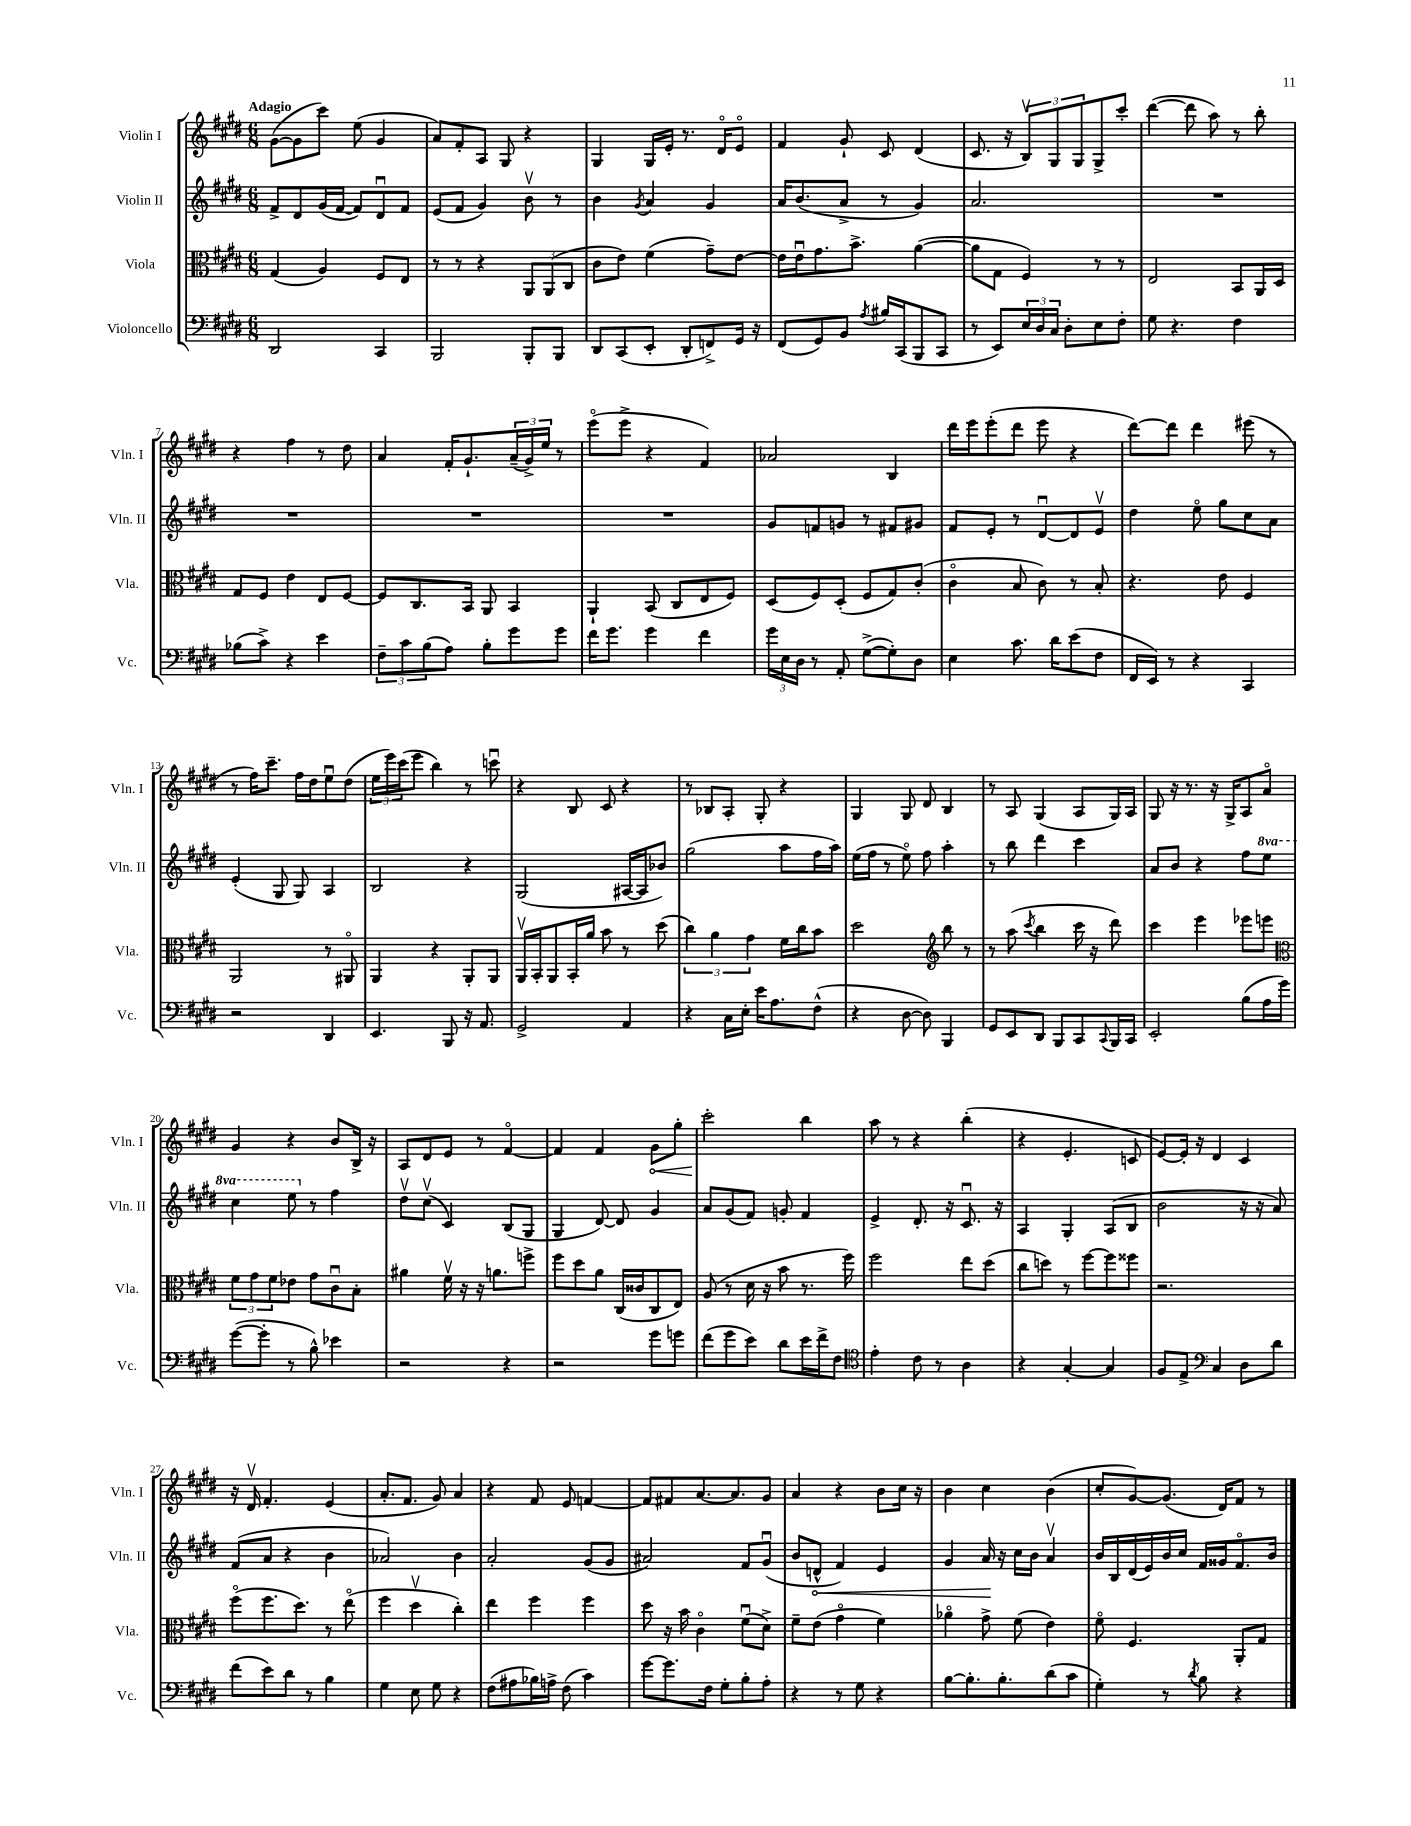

**kern	**kern	**kern	**kern
*staff4	*staff3	*staff2	*staff1
*clefF4	*clefC3	*clefG2	*clefG2
*k[f#c#g#d#]	*k[f#c#g#d#]	*k[f#c#g#d#]	*k[f#c#g#d#]
*M6/8	*M6/8	*M6/8	*M6/8
2DD#/	(4G#/	8f#^/L	([8g#\L
.	.	8d#/	8g#\]
.	4A/)	(16g#/L	8ccc#\J)
.	.	[16f#/JJ	.
.	.	8f#/]L)	(8ee\
4CC#/	8F#/L	8d#u/	4g#/
.	8E/J	8f#/J	.
=	=	=	=
2BBB/	8r	(8e/L	8a/L)
.	8r	8f#/J	8f#'/
.	4r	4g#/)	8A/J
.	.	.	8G#/
8BBB'/L	12AA/L	8bv\	4r
.	(12AA/	.	.
8BBB/J	.	8r	.
.	12C#/J	.	.
=	=	=	=
8DD#/L	8c#\L	4b\	4G#/
(8CC#/	8e\J)	.	.
.	.	8qg#/	.
8EE'/J	(4f#\	4a/	16G#/LL
.	.	.	16e'/JJ
8DD#'/L	.	.	8.r
8FF^/)	8g#~\L)	4g#/	.
.	.	.	16d#o/LK
16GG#/Jk	[8e\J	.	8eo/J
16r	.	.	.
=	=	=	=
(8FF#/L	16e\]LL	16a/LK	4f#/
.	16eu\J	(8.b/	.
8GG#/)	8.g#\	.	.
8BB/J	.	8a^/J	8g#`/
.	8.b^\J	.	.
8qA/	.	.	.
16B#/LL	.	8r	8c#/
(16CC#/J	.	.	.
8BBB/	([4a\	4g#/)	(4d#/
8CC#/J	.	.	.
=	=	=	=
8r	8a\]L	2.a/	8.c#/
8EE/L)	8G#\J	.	.
.	.	.	16r
24E/L	4F#/)	.	12Bv/L)
24D#/	.	.	.
24C#/JJ	.	.	12G#/
8D#'\L	.	.	.
.	.	.	12G#/
8E\	8r	.	8G#^/
8F#'\J	8r	.	8ccc#'/J
=	=	=	=
8G#\	2E/	2.r	([4ddd#\
4.r	.	.	.
.	.	.	8ddd#\]
.	.	.	8aa\)
4F#\	8BB/L	.	8r
.	16AA/L	.	8bb'\
.	16D#/JJ	.	.
=	=	=	=
(8B-\L	8G#/L	2.r	4r
8c#^\J)	8F#/J	.	.
4r	4e\	.	4ff#\
4e\	8E/L	.	8r
.	[8F#/J	.	8dd#\
=	=	=	=
12F#~\L	8F#/]L	2.r	4a/
12c#\	.	.	.
.	8.C#/	.	.
(12B\	.	.	.
8A\J)	.	.	16f#'/LK
.	16BB/Jk	.	8.g#`/
8B'\L	8AA/	.	.
8g#\	4BB/	.	(24a~/L
.	.	.	24g#^/)
.	.	.	24ee/JJ
8g#\J	.	.	8r
=	=	=	=
16f#\LK	4AA`/	2.r	(8eeeo\L
8.g#\J	.	.	.
.	.	.	8eee^\J
4g#\	(8BB/	.	4r
.	8C#/L	.	.
4f#\	8E/	.	4f#/)
.	8F#/J)	.	.
=	=	=	=
24g#\LL	(8D#/L	8g#/L	2a-/
24E\	.	.	.
24D#\JJ	.	.	.
8r	8F#/)	8f/	.
8AA'/	(8D#'/J	8g/J	.
([8G#^\L	8F#/L	8r	.
8G#'\])	8G#/)	8f#/L	4B/
8D#\J	(8c#'/J	8g#/J	.
=	=	=	=
4E\	4c#o\	8f#/L	16ddd#\LL
.	.	.	16eee\J
.	.	8e'/J	(8eee'\
8.c#\	8B/	8r	8ddd#\J
.	8c#\)	[8d#u/L	8eee\
16d#\LK	.	.	.
(8e\	8r	8d#/]	4r
8F#\J	8B'/	8ev/J	.
=	=	=	=
16FF#/LL	4.r	4dd#\	[8ddd#\L)
16EE/JJ)	.	.	.
8r	.	.	8ddd#\]J
4r	.	8eeo\	4ddd#\
.	8e\	8gg#\L	.
4CC#/	4F#/	8cc#\	(8eee#\
.	.	8a\J	8r
=	=	=	=
2r	2AA/	(4e'/	8r
.	.	.	16ff#\LK)
.	.	.	8.ccc#~\J
.	.	8G#/	.
.	.	8G#/)	16ff#\LL
.	.	.	16dd#\J
4DD#/	8r	4A/	8eeu\
.	8AA#o/	.	(8dd#\J
=	=	=	=
4.EE/	4AA/	2B/	24ee\LL
.	.	.	24eee\)
.	.	.	(24ccc#\J
.	.	.	8eee\J
.	4r	.	4bb\)
8BBB/	.	.	.
16r	8AA'/L	4r	8r
8.AA/	.	.	.
.	8AA/J	.	8cccu\
=	=	=	=
2GG#^/	16AAv/LL	(2G#/	4r
.	16BB'/J	.	.
.	8AA/	.	.
.	16BB'/L	.	8B/
.	16a/JJ	.	.
.	8b\	.	8c#/
4AA/	8r	[16A#/LL	4r
.	.	16A#/]J	.
.	(8dd#\	8b-/J)	.
=	=	=	=
4r	6cc#\)	(2gg#\	8r
.	.	.	8B-/L
.	6a\	.	.
16C#\LL	.	.	8A'/J
16E'\JJ	.	.	.
.	6g#\	.	.
16e\LK	.	.	8G#'/
8.A\	.	.	.
.	16f#\LL	8aa\L	4r
.	16cc#\J	.	.
(8F#^^\J	8b\J	16ff#\L	.
.	.	16aa\JJ)	.
=	=	=	=
4r	2dd#\	(16ee\LL	4G#/
.	.	16ff#\JJ	.
.	.	8r	.
[8D#\	.	8eeo\)	8G#/
8D#\])	.	8ff#\	8d#/
*	*clefG2	*	*
4BBB/	8bb\	4aa'\	4B/
.	8r	.	.
=	=	=	=
8GG#/L	8r	8r	8r
8EE/	(8aa\	8bb\	8A/
.	8qccc#/	.	.
8DD#/J	4bb\	4ddd#\	(4G#/
8BBB/L	.	.	.
8CC#/	16ccc#\	4ccc#\	8A/L
.	16r	.	.
8qqCC#/	.	.	.
16BBB/L	8ddd#\)	.	16G#/L)
16CC#/JJ	.	.	16A/JJ
=	=	=	=
2EE'/	4ccc#\	8a/L	8G#/
.	.	8b/J	16r
.	.	.	8.r
.	4eee\	4r	.
.	.	.	16r
.	.	.	16G#^/LK
(8B\L	8eee-\L	8ff#\L	8A/
16A\L	8eee\J	8eee\J	8ao/J
16g#\JJ)	.	.	.
=	=	=	=
*	*clefC3	*	*
([8g#\L	12f#\L	4ccc#\	4g#/
.	12g#\	.	.
8g#'\]J	.	.	.
.	12f#\	.	.
8r	8e-\J	8eee\	4r
8B^^\)	8g#\L	8r	.
4e-\	8c#u\	4ff#\	8b/L
.	8B'\J	.	16B^/Jk
.	.	.	16r
=	=	=	=
2r	4a#\	8dd#v\L	8A/L
.	.	(8cc#v\J	8d#/
.	16f#v\	4c#/)	8e/J
.	16r	.	.
.	16r	.	8r
.	8.a\L	.	.
4r	.	(8B/L	[4f#o/
.	8ff^\J	8G#/J	.
=	=	=	=
2r	8ff#\L	4G#/	4f#/]
.	8dd#\	.	.
.	8a\J	[8d#/)	4f#/
.	(16C#/LL	8d#/]	.
.	16c##/J	.	.
8g#\L	8C#/	4g#/	8g#\L
8g\J	8E/J)	.	8gg#'\J
=	=	=	=
(8f#\L	(8A/	8a/L	2ccc#'\
8g#\	8r	(8g#/	.
8e\J)	16d#\	8f#/J)	.
.	16r	.	.
8d#\L	8b\	8g'/	.
16e\L	8.r	4f#/	4bb\
16f#^\J	.	.	.
8F#\J	.	.	.
.	16ff#\)	.	.
=	=	=	=
*clefC4	*	*	*
4e'\	2ff#\	4e^/	8aa\
.	.	.	8r
8c#\	.	8.d#'/	4r
8r	.	.	.
.	.	16r	.
4A\	8ee\L	8.c#u/	(4bb'\
.	(8dd#\J	.	.
.	.	16r	.
=	=	=	=
4r	8cc#\L	4A/	4r
.	8dd\J)	.	.
[4G#'/	8r	4G#'/	4.e'/
.	[8ff#\L	.	.
4G#/]	8ff#\]	(8A/L	.
.	8ff##\J	8B/J	8c/
=	=	=	=
8F#/L	2.r	2b\	[8e/L)
8E^/J	.	.	16e'/]Jk
.	.	.	16r
*clefF4	*	*	*
4C#/	.	.	4d#/
8D#\L	.	16r	4c#/
.	.	16r	.
8d#\J	.	8a/)	.
=	=	=	=
(8f#\L	(8ff#o\L	(8f#/L	16r
.	.	.	16d#v/
8e\)	8.ff#\	8a/J	4.f#'/
8d#\J	.	4r	.
.	8.dd#\J)	.	.
8r	.	.	.
4B\	8r	4b\	(4e/
.	(8eeo\	.	.
=	=	=	=
4G#\	4ff#\	2a-/)	8.a'/L
.	.	.	8.f#/J
8E\	4dd#v\	.	.
8G#\	.	.	8g#/)
4r	4cc#'\)	4b\	4a/
=	=	=	=
(8F#\L	4ee\	2a'/	4r
8A#\	.	.	.
16B-\L)	4ff#\	.	8f#/
16A^\JJ	.	.	.
(8F#\	.	.	8e/
4c#\)	4ff#\	(8g#/L	[4f/
.	.	8g#/J	.
=	=	=	=
[8g#\L	8dd#\	2a#/)	8f/]L
8.g#\]	16r	.	8f#/
.	16b\	.	.
.	4c#o\	.	[8.a/
16F#\Jk	.	.	.
8G#'\L	.	.	.
.	.	.	8.a/]
8B'\	(8f#u\L	8f#/L	.
8A'\J	8d#^\J)	(8g#u/J	8g#/J
=	=	=	=
4r	8f#~\L	8b/L	4a/
.	(8e\J	8d^^/J	.
8r	4g#o\	4f#/)	4r
8G#\	.	.	.
4r	4f#\)	4e/	8b\L
.	.	.	16cc#\Jk
.	.	.	16r
=	=	=	=
[8B\L	4a-o\	4g#/	4b\
8.B'\]	.	.	.
.	8g#^\	16a/	4cc#\
8.B'\	.	16r	.
.	(8f#\	16cc#\LL	.
.	.	16b\JJ	.
(8d#\	4e\)	4av/	(4b\
8c#\J	.	.	.
=	=	=	=
4G#'\)	8f#o\	16b/LL	8cc#'/L
.	.	16B/	.
.	4.F#/	(16d#/	[8g#/)
.	.	16e/)	.
8r	.	16b/	(8.g#/]J
.	.	16cc#/JJ	.
8qd#/	.	.	.
8B\	.	16f#/LL	.
.	.	16g##/J	16d#/LK)
4r	8AA'/L	8.f#o/	8f#/J
.	8G#/J	.	8r
.	.	16b/Jk	.
==	==	==	==
*-	*-	*-	*-
